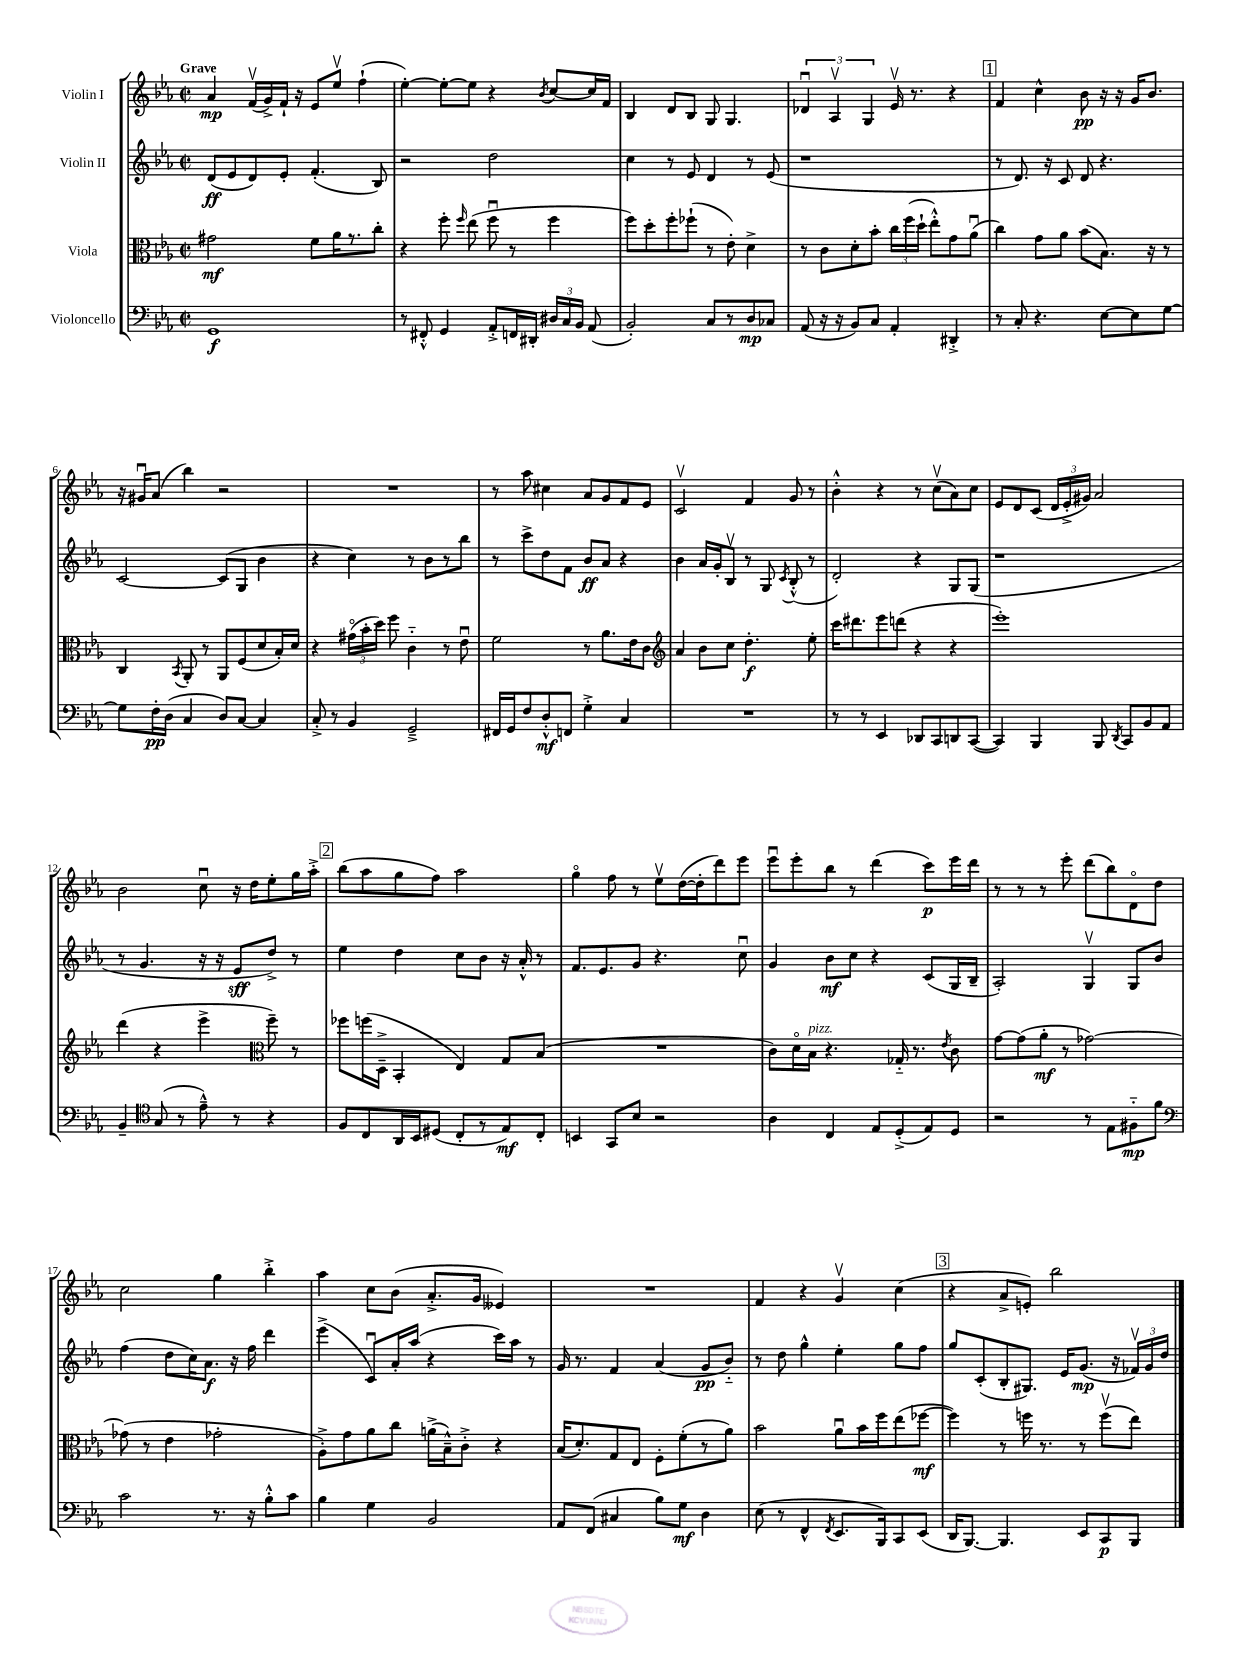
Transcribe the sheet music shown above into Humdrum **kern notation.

**kern	**kern	**kern	**kern
*staff4	*staff3	*staff2	*staff1
*clefF4	*clefC3	*clefG2	*clefG2
*k[b-e-a-]	*k[b-e-a-]	*k[b-e-a-]	*k[b-e-a-]
*M2/2	*M2/2	*M2/2	*M2/2
*met(c|)	*met(c|)	*met(c|)	*met(c|)
1GG	2g#	(8d	4a-
.	.	8e-	.
.	.	8d)	(16fv
.	.	.	16g^)
.	.	8e-'	16f`
.	.	.	16r
.	8f	(4.f'	8e-
.	16a-	.	8ee-v
.	8.r	.	.
.	.	.	(4ff`
.	8cc'	8B-)	.
=	=	=	=
8r	4r	2r	[4ee-')
8FF#'^^	.	.	.
4GG	8ff'	.	8ee-'_
.	16qqff	.	.
.	(8ee-	.	8ee-]
8AA-'^	8ffu	2dd	4r
16FF	8r	.	.
16DD#'	.	.	.
.	.	.	8qb-
24D#	4ff	.	[8cc
24C	.	.	.
24BB-	.	.	.
(8AA-	.	.	16cc]
.	.	.	16f
=	=	=	=
2BB-')	8ff)	4cc	4B-
.	8dd'	.	.
.	8ff'	8r	8d
.	(8ff-`	8e-	8B-
8C	8r	4d	8G
8r	8e-')	.	4.G
8D	4d^	8r	.
8C-	.	(8e-	.
=	=	=	=
(8AA-	8r	1r	6d-u
16r	8c	.	.
.	.	.	6A-v
16r	.	.	.
8BB-)	8d'	.	.
.	.	.	6G
8C	8b-'	.	.
4AA-'	24cc	.	16e-v
.	(24ff	.	.
.	.	.	8.r
.	24dd`	.	.
.	8ee-'^^)	.	.
4DD#'^	8g	.	4r
.	(8a-u	.	.
=	=	=	=
8r	4cc)	8r	4f
8C'	.	8.d)	.
4.r	8g	.	4cc^^
.	.	16r	.
.	8a-	8c	.
.	(8b-	8d	8b-
[8E-	8.B-)	4.r	16r
.	.	.	16r
8E-]	.	.	16g
.	16r	.	8.b-
[8G	8r	.	.
=	=	=	=
8G]	4C	[2c	16r
.	.	.	16g#u
16F'	.	.	(8a-
(16D	.	.	.
.	8qBB-	.	.
4C	8AA-'	.	4bb-)
.	8r	.	.
8D)	8AA-	(8c]	2r
[8C	(8F	8G	.
4C]	8d	4b-	.
.	16B-')	.	.
.	16d	.	.
=	=	=	=
8C'^	4r	4r	1r
8r	.	.	.
4BB-	(24g#o	4cc)	.
.	24b-'	.	.
.	24dd)	.	.
.	8ff	.	.
2GG~^	4c'~	8r	.
.	.	8b-	.
.	8r	8r	.
.	8e-u	8bb-	.
=	=	=	=
16FF#	2f	8r	8r
16GG	.	.	.
8F	.	8ccc^	8aa-
8D'^^	.	8dd	4cc#
8FF	.	8f	.
4G'^	8r	8b-	8a-
.	8.a-	8a-	8g
4C	.	4r	8f
.	16e-	.	.
.	8c	.	8e-
=	=	=	=
*	*clefG2	*	*
1r	4a-	4b-	2cv
.	8b-	16a-	.
.	.	16g'	.
.	8cc	8B-v	.
.	4.dd'	8r	4f
.	.	8G	.
.	.	8qc	.
.	.	(8B-'^^	8g
.	8ee-'	8r	8r
=	=	=	=
8r	16ccc	2d')	4b-'^^
.	8.ddd#	.	.
8r	.	.	.
4EE-	8eee-	.	4r
.	(8ddd	.	.
8DD-	4r	4r	8r
8CC	.	.	(8ccv
8DD	4r	8G	8a-)
([8CC	.	(8G	8cc
=	=	=	=
4CC])	1eee-')	1r	8e-
.	.	.	8d
4BBB-	.	.	(8c
.	.	.	24d
.	.	.	24e-'^
.	.	.	24g#)
8BBB-	.	.	2a-
8qDD	.	.	.
8CC	.	.	.
8BB-	.	.	.
8AA-	.	.	.
=	=	=	=
4BB-~	(4ddd	8r	2b-
.	.	4.g	.
*clefC4	*	*	*
(8G	4r	.	.
8r	.	.	.
8e-~^^)	4eee-^	16r	8ccu
.	.	16r	.
8r	.	8e-	16r
.	.	.	16dd
*	*clefC3	*	*
4r	8ff~)	8dd^)	8ee-'
.	8r	8r	16gg
.	.	.	16aa-'^
=	=	=	=
8F	8ff-	4ee-	(8bb-
8C	(16ff	.	8aa-
.	16D~^	.	.
16AA-	4BB-'	4dd	8gg
16BB-	.	.	.
(8D#	.	.	8ff)
8C'	4E-)	8cc	2aa-
8r	.	8b-	.
8E-)	8G	16r	.
.	.	16a-'^^	.
8C'	(8B-	8r	.
=	=	=	=
4BB	1r	8.f	4ggo
.	.	8.e-	.
8GG	.	.	8ff
8B-	.	8g	8r
2r	.	4.r	8ee-v
.	.	.	([16dd
.	.	.	16dd']
.	.	.	8ddd)
.	.	8ccu	8eee-
=	=	=	=
4A-	8c)	4g	8eee-u
.	16do	.	8eee-'
.	16B-	.	.
4C	4.r	8b-	8bb-
.	.	8cc	8r
8E-	.	4r	(4ddd
(8D'^	16G-'~	.	.
.	8.r	.	.
8E-)	.	(8c	8ccc)
.	8qe-	.	.
8D	8c	16G	16eee-
.	.	16B-~	16ddd
=	=	=	=
2r	[8g	2A-')	8r
.	(8g]	.	8r
.	8a-'	.	8r
.	8r	.	8eee-'
8r	[2g-)	4Gv	(8ddd
8E-	.	.	8bb-)
8F#'~	.	8G	8do
8f	.	8b-	8dd
=	=	=	=
*clefF4	*	*	*
2c	(8g-]	(4ff	2cc
.	8r	.	.
.	4e-	8dd	.
.	.	16cc)	.
.	.	8.a-	.
8.r	2g-'	.	4gg
.	.	16r	.
16r	.	16ff	.
8B-'^^	.	4ddd	4bb-'^
8c	.	.	.
=	=	=	=
4B-	8A-'^)	(4eee-^	4aa-
.	8g	.	.
4G	8a-	8cu)	8cc
.	8cc	16a-'	(8b-
.	.	(16aa-	.
2BB-	(16a^	4r	8.a-'^
.	16B-~^^)	.	.
.	8c'^	.	.
.	.	.	16g
.	4r	16ccc)	4e--)
.	.	16aa-	.
.	.	8r	.
=	=	=	=
8AA-	(16B-	16g	1r
.	8.d')	8.r	.
(8FF	.	.	.
4C#	8G	4f	.
.	8E-	.	.
8B-)	8F'	(4a-	.
8G	(8f'	.	.
4D	8r	8g	.
.	8a-)	8b-'~)	.
=	=	=	=
(8E-	2b-	8r	4f
8r	.	8dd	.
4FF^^	.	4gg^^	4r
8qFF	.	.	.
8.EE-	8a-u	4ee-'	4gv
.	16b-	.	.
16BBB-)	16ff	.	.
8CC	(8ee-	8gg	(4cc
(8EE-	[8ff-	8ff	.
=	=	=	=
16DD	4ff-])	8gg	4r
[8.BBB-)	.	.	.
.	.	(8c'	.
4.BBB-]	8r	8B-'	8a-^
.	16ff	8.G#)	8e')
.	8.r	.	.
.	.	.	2bb-
.	.	16e-	.
8EE-	8r	(8.g	.
8CC	(8ffv	.	.
.	.	16r	.
8BBB-	8ee-)	24f-v)	.
.	.	24g	.
.	.	24dd	.
==	==	==	==
*-	*-	*-	*-
